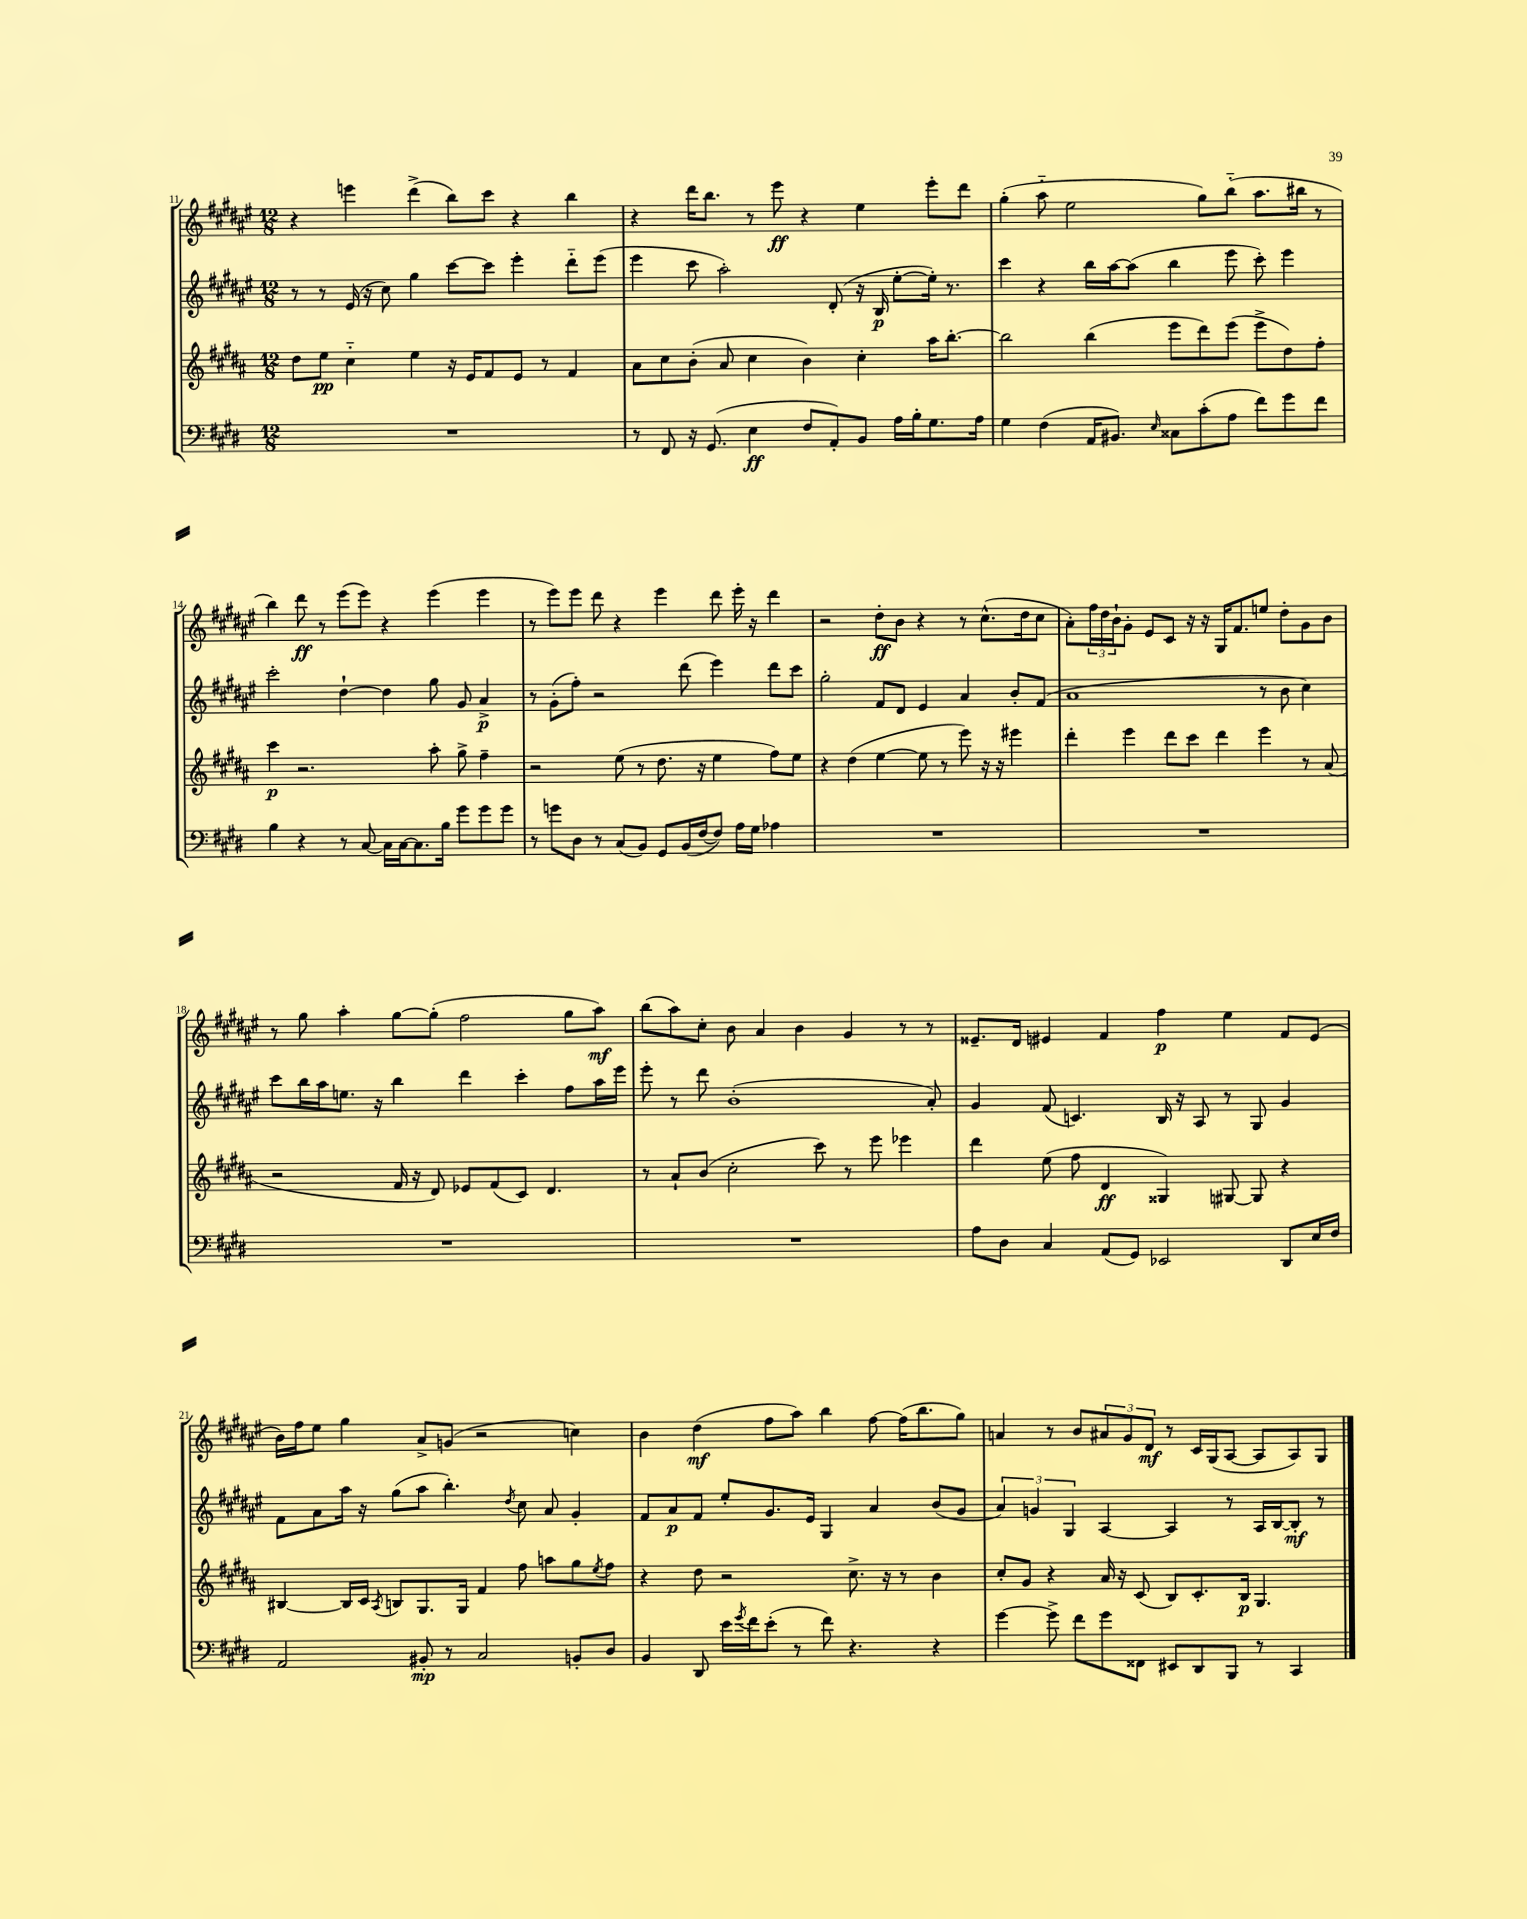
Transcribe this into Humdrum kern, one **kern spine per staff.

**kern	**kern	**kern	**kern
*staff4	*staff3	*staff2	*staff1
*clefF4	*clefG2	*clefG2	*clefG2
*k[f#c#g#d#]	*k[f#c#g#d#a#]	*k[f#c#g#d#a#e#]	*k[f#c#g#d#a#e#]
*M12/8	*M12/8	*M12/8	*M12/8
1.r	8dd#	8r	4r
.	8ee	8r	.
.	4cc#'~	(16e#	4eee
.	.	16r	.
.	.	8cc#)	.
.	4ee	4gg#	(4ddd#^
.	16r	[8ccc#	8bb)
.	16e	.	.
.	8f#	8ccc#]	8ccc#
.	8e	4eee#'	4r
.	8r	.	.
.	4f#	8ddd#'~	4bb
.	.	(8eee#	.
=	=	=	=
8r	8a#	4eee#	4r
8FF#	8cc#	.	.
16r	(8b'	8ccc#	16ddd#
(8.GG#	.	.	8.bb
.	8a#	2aa#')	.
4E	4cc#	.	8r
.	.	.	8eee#
8F#	4b)	.	4r
8AA')	.	(8d#'	.
8BB	4cc#'	16r	4ee#
.	.	16B	.
16A	.	[8ee#'	.
16B'	.	.	.
8.G#	16aa#	16ee#'])	8eee#'
.	[8.bb'	8.r	.
.	.	.	8ddd#
16A	.	.	.
=	=	=	=
4G#	2bb]	4ccc#	(4gg#'
(4F#	.	4r	8aa#'~
.	.	.	2ee#
16AA	(4bb	16bb	.
8.BB#)	.	[16aa#	.
.	.	(8aa#]	.
16qqE	.	.	.
8C##	8eee	4bb	.
(8c#'	8ddd#)	.	8gg#)
8A	(8eee	8eee#	(8bb'~
8f#)	8eee^	8ccc#')	8.aa#
8g#	8dd#)	4eee#	.
.	.	.	16bb#
8f#	8ff#'	.	8r
=	=	=	=
4B	4ccc#	2ccc#'	4bb)
4r	2.r	.	8ddd#
.	.	.	8r
8r	.	[4dd#`	(8eee#
[8C#	.	.	8eee#)
16C#]	.	4dd#]	4r
[16C#	.	.	.
8.C#]	.	.	.
.	8aa#'	8gg#	(4eee#
16B	.	.	.
8g#	8gg#^	8g#	.
8g#	4ff#~	4a#^	4eee#
8g#	.	.	.
=	=	=	=
8r	2r	8r	8r
8g	.	(8g#'	8eee#)
8D#	.	8ff#')	8eee#
8r	.	2r	8ddd#
(8C#	(8ee	.	4r
8BB)	8r	.	.
8GG#	8.dd#	.	4eee#
(16BB	.	(8ddd#	.
[16F#	16r	.	.
8F#])	4ee	4eee#)	8ddd#
16A	.	.	16eee#'
16G#	.	.	16r
4A-	8ff#)	8ddd#	4ddd#
.	8ee	8ccc#	.
=	=	=	=
1.r	4r	2gg#'	2r
.	(4dd#	.	.
.	[4ee	8f#	8dd#'
.	.	8d#	8b
.	8ee]	4e#	4r
.	8r	.	.
.	8eee)	4a#	8r
.	16r	.	(8.cc#^^
.	16r	.	.
.	4eee#	8b'	.
.	.	.	16dd#
.	.	(8f#	8cc#
=	=	=	=
1.r	4ddd#'	1a#	8a#')
.	.	.	24ff#
.	.	.	24dd#
.	.	.	24b`
.	4eee	.	8g#'
.	.	.	8e#
.	8ddd#	.	8c#
.	8ccc#	.	16r
.	.	.	16r
.	4ddd#	.	16G#
.	.	.	8.f#
.	4eee	8r	8ee
.	.	8b	8dd#'
.	8r	4cc#)	8g#
.	(8a#	.	8b
=	=	=	=
1.r	2r	8ccc#	8r
.	.	16bb	8gg#
.	.	16aa#	.
.	.	8.ee	4aa#'
.	.	16r	.
.	16f#	4bb	[8gg#
.	16r	.	.
.	8d#)	.	(8gg#']
.	8e-	4ddd#	2ff#
.	(8f#	.	.
.	8c#)	4ccc#'	.
.	4.d#	.	.
.	.	8ff#	8gg#
.	.	16aa#	8aa#)
.	.	16eee#	.
=	=	=	=
1.r	8r	8eee#'	(8bb
.	8a#`	8r	8aa#)
.	(8b	8ddd#	8cc#'
.	2cc#'	(1b'	8b
.	.	.	4a#
.	.	.	4b
.	8ccc#)	.	.
.	8r	.	4g#
.	8eee	.	.
.	4eee-	.	8r
.	.	8a#')	8r
=	=	=	=
8A	4ddd#	4g#	8.e##~
8D#	.	.	.
.	.	.	16d#
4C#	(8ee	(8f#	4e#
.	8ff#	4.c)	.
(8AA	4d#	.	4f#
8GG#)	.	.	.
2EE-	4G##)	16B	4ff#
.	.	16r	.
.	.	8A#	.
.	[8G#	8r	4ee#
.	8G#]	8G#	.
8DD#	4r	4g#	8f#
16E	.	.	(8e#
16F#	.	.	.
=	=	=	=
2AA	[4B#	8f#	16b)
.	.	.	16ff#
.	.	8a#	8ee#
.	16B#]	16aa#	4gg#
.	16c#	16r	.
.	8qA#	.	.
.	8B	(8gg#	.
8BB#'	8.G#	8aa#	8a#^
8r	.	4.bb')	(8g
.	16G#	.	.
2C#	4f#	.	2r
.	.	8qdd#	.
.	8ff#	8cc#	.
.	8aa	8a#	.
8BB'	8gg#	4g#'	4cc)
.	8qee	.	.
8D#	8ff#	.	.
=	=	=	=
4BB	4r	8f#	4b
.	.	8a#	.
8DD#	8dd#	8f#	(4dd#
16e	2r	8ee#'	.
8qg#	.	.	.
16f#	.	.	.
(8e'	.	8.g#	8ff#
8r	.	.	8aa#)
.	.	16e#	.
8f#)	.	4G#	4bb
4.r	8.cc#^	.	.
.	.	4a#	[8ff#
.	16r	.	.
.	8r	.	(16ff#]
.	.	.	8.bb
4r	4b	(8b	.
.	.	8g#	8gg#)
=	=	=	=
[4g#	8cc#'	6a#)	4a
.	8g#	.	.
.	.	6g	.
8g#^]	4r	.	8r
.	.	6G#	.
8f#	.	.	8b
8g#	16a#	[4A#	12a#
.	16r	.	.
.	.	.	12g#
8FF##	(8c#	.	.
.	.	.	12d#
8EE#	8B)	4A#]	8r
8DD#	8.c#'	.	16c#
.	.	.	(16G#
8BBB	.	8r	[8A#
.	16B	.	.
8r	4.G#	16A#	8A#]
.	.	[16B	.
4CC#	.	8B']	8A#)
.	.	8r	8G#
==	==	==	==
*-	*-	*-	*-
